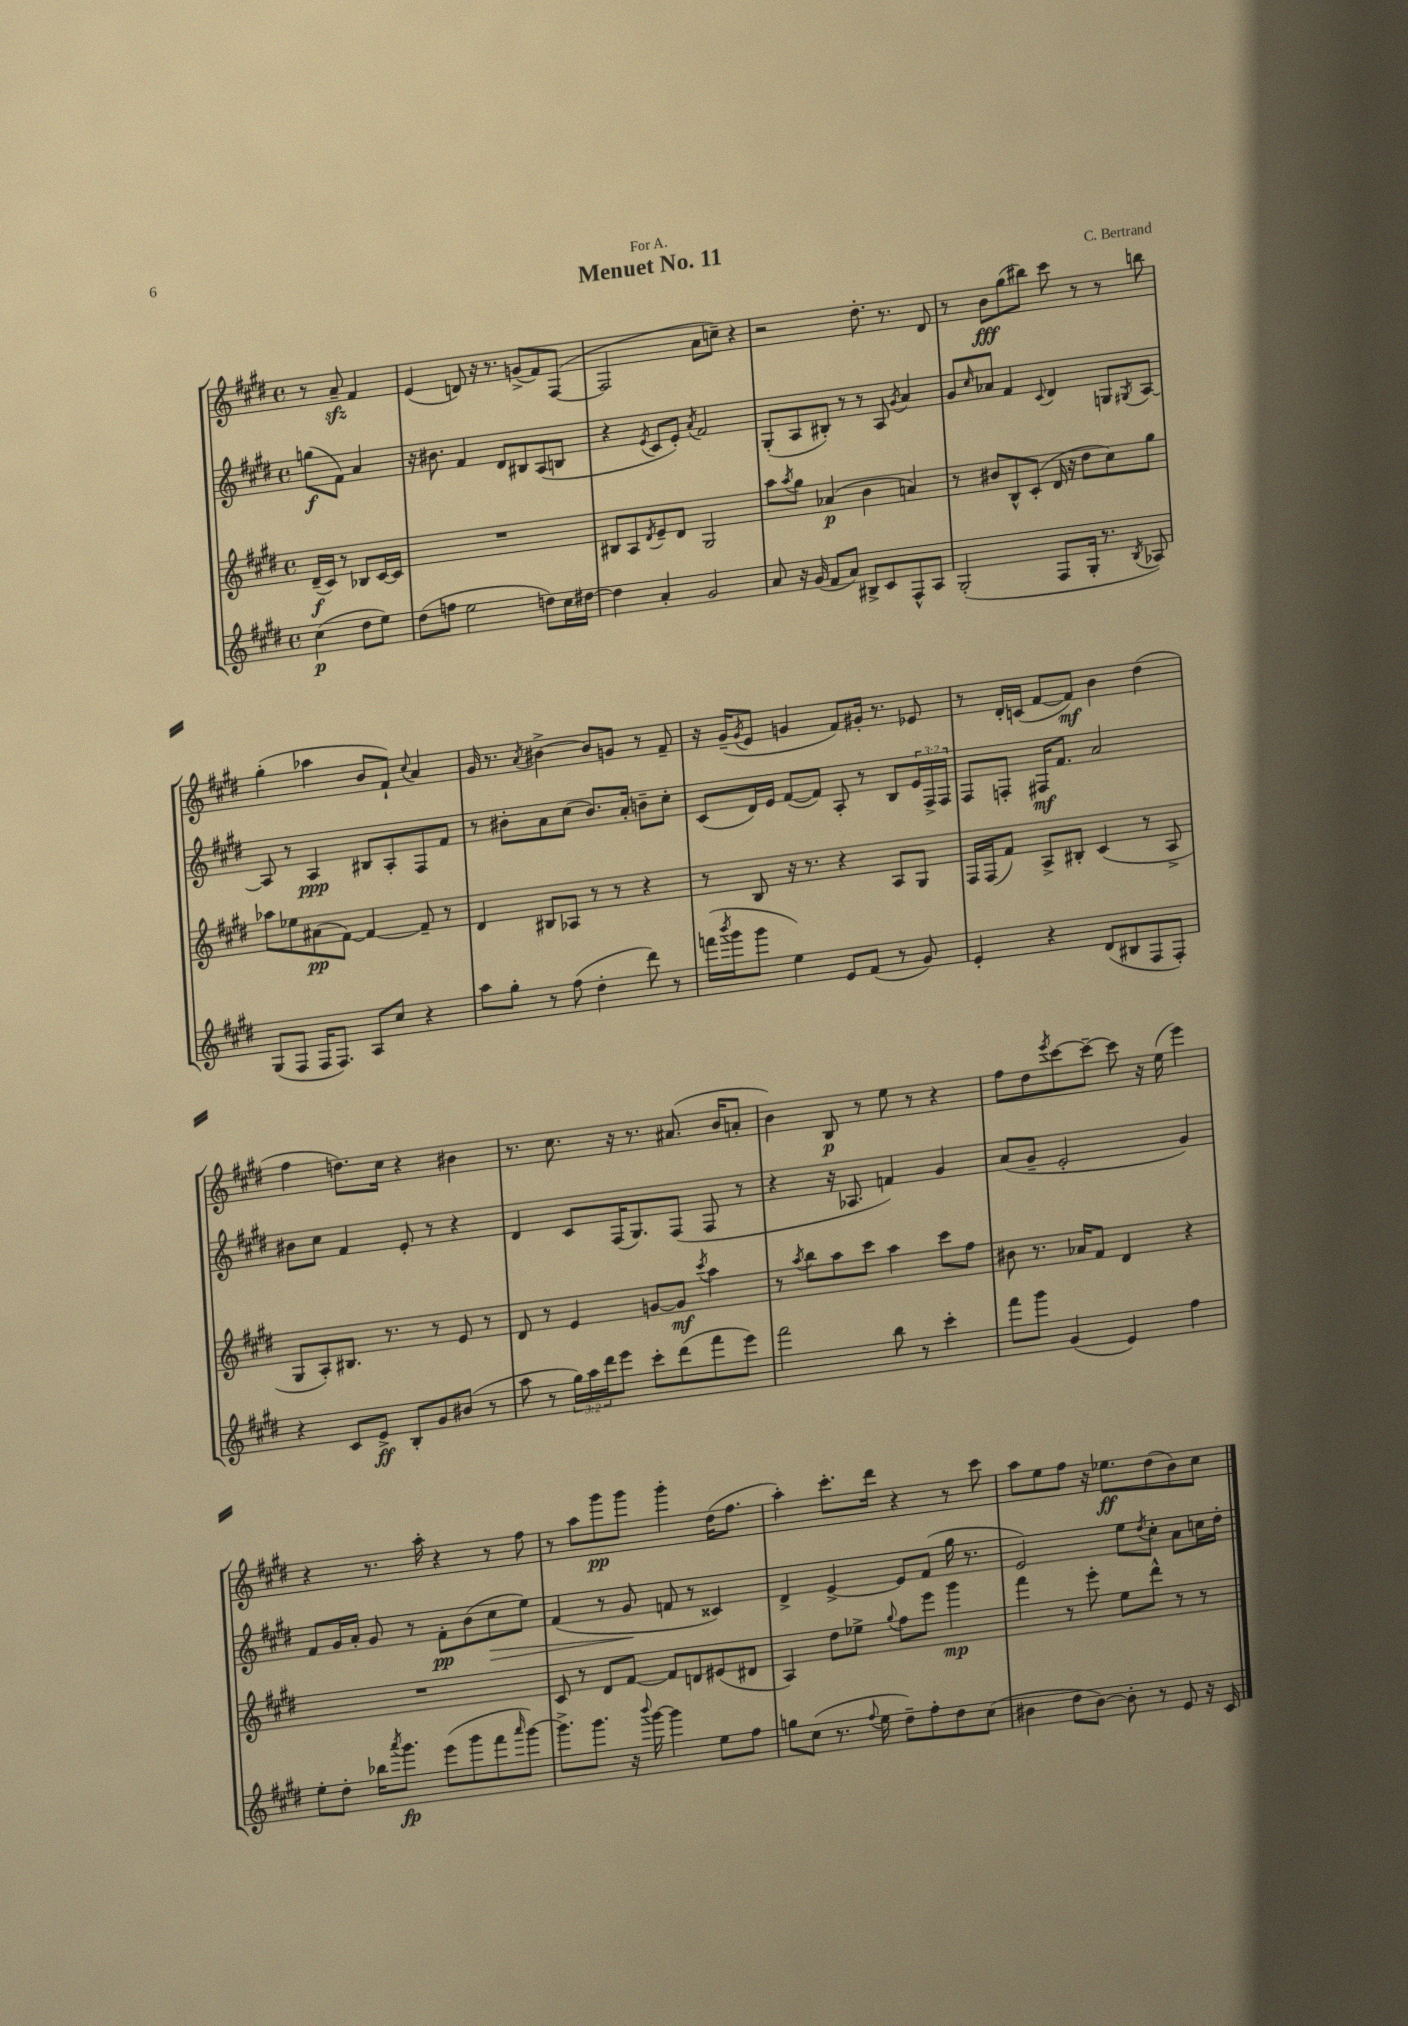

**kern	**dynam	**kern	**dynam	**kern	**dynam	**kern	**dynam
*part4	*part4	*part3	*part3	*part2	*part2	*part1	*part1
*staff4	*staff4	*staff3	*staff3	*staff2	*staff2	*staff1	*staff1
*clefG2	*	*clefG2	*	*clefG2	*	*clefG2	*
*k[f#c#g#d#]	*	*k[f#c#g#d#]	*	*k[f#c#g#d#]	*	*k[f#c#g#d#]	*
*M4/4	*	*M4/4	*	*M4/4	*	*M4/4	*
*met(c)	*	*met(c)	*	*met(c)	*	*met(c)	*
=	=	=	=	=	=	=	=
(4cc#\	p	(16d#~/LL	f	(8ggn\L	f	8r	.
.	.	16c#/JJ)	.	.	.	.	.
.	.	8r	.	8f#\J)	.	8azz~/	.
8dd#\L	.	8B-X/L	.	4a/	.	4f#/	.
8ee\J)	.	[16c#/L	.	.	.	.	.
.	.	16c#/JJ]	.	.	.	.	.
=1	=1	=1	=1	=1	=1	=1	=1
(8dd#\L	.	1r	.	16r	.	(4e/	.
.	.	.	.	8.b#X\	.	.	.
8ffn\J	.	.	.	.	.	.	.
2ee\	.	.	.	4f#/	.	8dn/)	.
.	.	.	.	.	.	16r	.
.	.	.	.	.	.	8.r	.
.	.	.	.	8d#/L	.	.	.
.	.	.	.	8B#X/	.	(8gn^/L	.
8ddn\L)	.	.	.	(8A/	.	8f#/)	.
16cc#\L	.	.	.	8Bn/J	.	([8F#/J	.
[16dd#X\JJ	.	.	.	.	.	.	.
=2	=2	=2	=2	=2	=2	=2	=2
4dd#\]	.	8B#X/L	.	4r	.	2F#/]	.
.	.	8A/	.	.	.	.	.
.	.	8qd#/	.	8qe/	.	.	.
4a'/	.	8e~/	.	8c#/L	.	.	.
.	.	8d#/J	.	8e'/J)	.	.	.
.	.	.	.	8qa/	.	.	.
2g#/	.	2G#/	.	2f#/	.	8a\L	.
.	.	.	.	.	.	8ccn~\J)	.
.	.	.	.	.	.	4r	.
=3	=3	=3	=3	=3	=3	=3	=3
8a/	.	8aa\L	.	(8G#'/L	.	2r	.
.	.	8qaa/	.	.	.	.	.
16r	.	8gg#\J	.	8A/	.	.	.
(16g#/	.	.	.	.	.	.	.
8f#/L	.	(4a-X/	p	8B#X'/J)	.	.	.
8a/J)	.	.	.	8r	.	.	.
8B#X^/L	.	4b\	.	8r	.	8.dd#'\	.
8c#/	.	.	.	8A/	.	.	.
.	.	.	.	.	.	8.r	.
.	.	.	.	8qg#/	.	.	.
8F#^^/	.	4an/)	.	4a/	.	.	.
8A/J	.	.	.	.	.	8d#/	.
=4	=4	=4	=4	=4	=4	=4	=4
(2G#'/	.	8r	.	8g#/L	.	8r	.
.	.	.	.	16qqcc#/	.	.	.
.	.	8b#X/L	.	8a-X/J	.	8b\L	fff
.	.	8B^^/	.	4f#/	.	(8gg#\	.
.	.	(8c#'/J	.	.	.	8bb#X\J)	.
.	.	.	.	8qqc#/	.	.	.
8F#/L	.	16d#/	.	4d#/	.	8ccc#\	.
.	.	16r	.	.	.	.	.
16G#'/Jk	.	8dd#\L	.	.	.	8r	.
8.r	.	.	.	.	.	.	.
.	.	8cc#\)	.	8Gn/L	.	8r	.
8qB/	.	.	.	8qG#X/	.	.	.
8A-X/)	.	8gg#\J	.	[8A/J	.	8bbn\	.
!!LO:LB:g=z
=5	=5	=5	=5	=5	=5	=5	=5
(8G#/L	.	8aa-X\L	.	8A/]	.	(4gg#'\	.
8F#/J	.	8ee-X\	.	8r	.	.	.
16F#/KL	.	(8a#X\	pp	4A/	ppp	4aa-X\	.
8.F#/J)	.	.	.	.	.	.	.
.	.	[8f#\J)	.	.	.	.	.
8A/L	.	4f#/_	.	8B#X/L	.	8b/L	.
8cc#/J	.	.	.	8A'/	.	8f#`/J)	.
.	.	.	.	.	.	8qqcc#/	.
4r	.	8f#~/]	.	8F#/	.	4a/	.
.	.	8r	.	8f#/J	.	.	.
=6	=6	=6	=6	=6	=6	=6	=6
8aa\L	.	4d#/	.	8r	.	16g#/	.
.	.	.	.	.	.	8.r	.
8gg#'\J	.	.	.	8b#X'\L	.	.	.
.	.	.	.	.	.	8qa/	.
8r	.	8B#X/L	.	8a\	.	[4b#X^\	.
(8ff#\	.	8A-X/J	.	(8cc#\J	.	.	.
4dd#'\	.	8r	.	8.b#/L)	.	8b#/L]	.
.	.	8r	.	.	.	8gn/J	.
.	.	.	.	16a'/Jk	.	.	.
8ddd#\)	.	4r	.	8bn~\L	.	8r	.
8r	.	.	.	8cc#'\J	.	8f#~/	.
=7	=7	=7	=7	=7	=7	=7	=7
(16fffn\LL	.	8r	.	(8c#/L	.	16r	.
8qbbb/	.	.	.	.	.	.	.
16ggg#\J	.	.	.	.	.	(16g#~/KL	.
.	.	.	.	.	.	8qg#/	.
8ggg#\J	.	8B/	.	16d#/L)	.	8e/J	.
.	.	.	.	16e/JJ	.	.	.
4ee\)	.	16r	.	([8f#/L	.	4gn/	.
.	.	8.r	.	.	.	.	.
.	.	.	.	8f#/J])	.	.	.
8e/L	.	4r	.	8A'/	.	8f#/L)	.
(8f#/J	.	.	.	8r	.	16g#X'/Jk	.
.	.	.	.	.	.	8.r	.
8r	.	8A/L	.	8B/L	.	.	.
8g#/)	.	8G#/J	.	24e/L	.	8e-X/	.
.	.	.	.	24F#^/	.	.	.
.	.	.	.	24F#/JJ	.	.	.
=8	=8	=8	=8	=8	=8	=8	=8
4e'/	.	16F#/LL	.	8F#/L	.	8r	.
.	.	(16F#/J	.	.	.	.	.
.	.	8f#/J)	.	8Fn'/J	.	16d#'/LL	.
.	.	.	.	.	.	(16cn/JJ	.
4r	.	8A^/L	.	16F#X/KL	mf	[8f#/L	.
.	.	.	.	8.f#/J	.	.	.
.	.	8B#X'/J	.	.	.	8f#/J])	mf
(8d#/L	.	(4c#/	.	2a/	.	4b\	.
8B#X/	.	.	.	.	.	.	.
8F#/	.	8r	.	.	.	(4dd#\	.
8F#'/J)	.	8A^/	.	.	.	.	.
!!LO:LB:g=z
=9	=9	=9	=9	=9	=9	=9	=9
4r	.	8G#/L	.	8b#X\L	.	4ff#\	.
.	.	8A'/)	.	8cc#\J	.	.	.
8c#/L	.	8.B#X/J	.	4f#/	.	8.ddn\L)	.
8e^/J	ff	.	.	.	.	.	.
.	.	8.r	.	.	.	16cc#\Jk	.
8B'/L	.	.	.	8e'/	.	4r	.
8g#/	.	8r	.	8r	.	.	.
(8b#X/J	.	8e/	.	4r	.	4b#X\	.
8r	.	8r	.	.	.	.	.
=10	=10	=10	=10	=10	=10	=10	=10
8aa\	.	8d#/	.	4d#/	.	8.r	.
8r	.	8r	.	.	.	.	.
.	.	.	.	.	.	8.cc#\	.
24gg#\LL)	.	4e/	.	8c#/L	.	.	.
24aa\	.	.	.	.	.	.	.
24ddd#\J	.	.	.	.	.	.	.
8eee\J	.	.	.	(16F#/K	.	16r	.
.	.	.	.	8.G#/)	.	8.r	.
8ccc#'\L	.	[8gn/L	.	.	.	.	.
(8ddd#\	.	8g/J]	mf	(8F#/J	.	(8.a#X/	.
.	.	8qccc#/	.	.	.	.	.
8fff#\	.	4aa\	.	8F#/	.	.	.
.	.	.	.	.	.	16b/KL	.
8eee\J)	.	.	.	8r	.	8an'/J	.
=11	=11	=11	=11	=11	=11	=11	=11
2fff#\	.	8r	.	4r	.	4b\)	.
.	.	8qaa/	.	.	.	.	.
.	.	8bb\L	.	.	.	.	.
.	.	8aa\	.	16r	.	8B/	p
.	.	.	.	8.A-X/	.	.	.
.	.	8ccc#\J	.	.	.	8r	.
8bb\	.	4aa\	.	4fn/)	.	8ee\	.
8r	.	.	.	.	.	8r	.
4ccc#'\	.	8ccc#\L	.	4g#/	.	4r	.
.	.	8ff#\J	.	.	.	.	.
=12	=12	=12	=12	=12	=12	=12	=12
8fff#\L	.	8b#X\	.	(8a/L	.	8ff#\L	.
8ggg#\J	.	8.r	.	8g#~/J	.	8dd#\	.
.	.	.	.	.	.	8qeee/	.
(4g#/	.	.	.	2e'/	.	[8ccc#\	.
.	.	16a-X/KL	.	.	.	.	.
.	.	8f#/J	.	.	.	8ccc#~\J_	.
4e/)	.	4d#/	.	.	.	8ccc#\]	.
.	.	.	.	.	.	16r	.
.	.	.	.	.	.	(16ee\	.
4ff#\	.	4r	.	4g#/)	.	4eee\)	.
!!LO:LB:g=z
=13	=13	=13	=13	=13	=13	=13	=13
8ee'\L	.	1r	.	8f#/L	.	4r	.
8dd#'\J	.	.	.	16g#/L	.	.	.
.	.	.	.	16a'/JJ	.	.	.
16bb-X\KL	.	.	.	8g#/	.	8.r	.
8qaaa/	.	.	.	.	.	.	.
8.ggg#\J	fp	.	.	.	.	.	.
.	.	.	.	8r	.	.	.
.	.	.	.	.	.	16aa'\	.
(8eee\L	.	.	.	8f#'\L	pp	4r	.
8ggg#\	.	.	.	(8b\	.	.	.
!	!	!	!	!	!LO:HP:b	!	!
8fff#\	.	.	.	8cc#\	>	8r	.
16qqaaa/	.	.	.	.	.	.	.
[8ggg#\J)	.	.	.	8ee\J)	.	8ff#\	.
=14	=14	=14	=14	=14	=14	=14	=14
8.ggg#^\L]	.	8c#/	.	(4f#/	.	8r	.
.	.	8r	.	.	.	8aa\L	.
8.ggg#\J	.	.	.	.	.	.	.
.	.	8d#/L	.	8r	.	8ggg#\	pp
16r	.	[8f#/J	.	8g#/	.	8ggg#\J	.
8qqbbb/	.	.	.	.	.	.	.
[16ggg#\	.	.	.	.	.	.	.
4ggg#\]	.	8f#/L]	.	8fn/	]	4ggg#'\	.
.	.	8dn/	.	8r	.	.	.
8ee\L	.	(8e#X/	.	4c##X/)	.	(16dd#\KL	.
.	.	.	.	.	.	8.ff#\J	.
8ff#\J	.	8d#X/J	.	.	.	.	.
=15	=15	=15	=15	=15	=15	=15	=15
8ggn\L	.	4A/)	.	4d#^/	.	4aa'\)	.
(8cc#\J	.	.	.	.	.	.	.
8.r	.	8dd#\L	.	[4e^/	.	8.ccc#'\L	.
.	.	8ee-X^\J	.	.	.	.	.
8qqff#/	.	.	.	.	.	.	.
16ee\	.	.	.	.	.	16ddd#\Jk	.
.	.	8qqgg#/	.	.	.	.	.
8dd#~\L)	.	8ff#\L	.	8e/L]	.	4r	.
8ff#'\	.	8eee\J	.	(8f#/J	.	.	.
8dd#\	.	4ggg#\	mp	16gg#\	.	8r	.
.	.	.	.	8.r	.	.	.
(8cc#\J	.	.	.	.	.	8ccc#\	.
=16	=16	=16	=16	=16	=16	=16	=16
4b#X\	.	4fff#\	.	2e/)	.	8aa\L	.
.	.	.	.	.	.	8ee\	.
8dd#\L	.	8r	.	.	.	8ff#\J	.
[8b#\J)	.	8eee'\	.	.	.	16r	.
.	.	.	.	.	.	8.ee-X\L	ff
8b#'\]	.	8ee\L	.	8ee\L	.	.	.
.	.	.	.	8qdd#/	.	.	.
8r	.	8ddd#^^\J	.	8cc#'\J	.	(8dd#\	.
8e/	.	8r	.	8a\L	.	8b\)	.
16r	.	8r	.	16ccn\L	.	8cc#\J	.
16c#/	.	.	.	16dd#'\JJ	.	.	.
==	==	==	==	==	==	==	==
*-	*-	*-	*-	*-	*-	*-	*-
